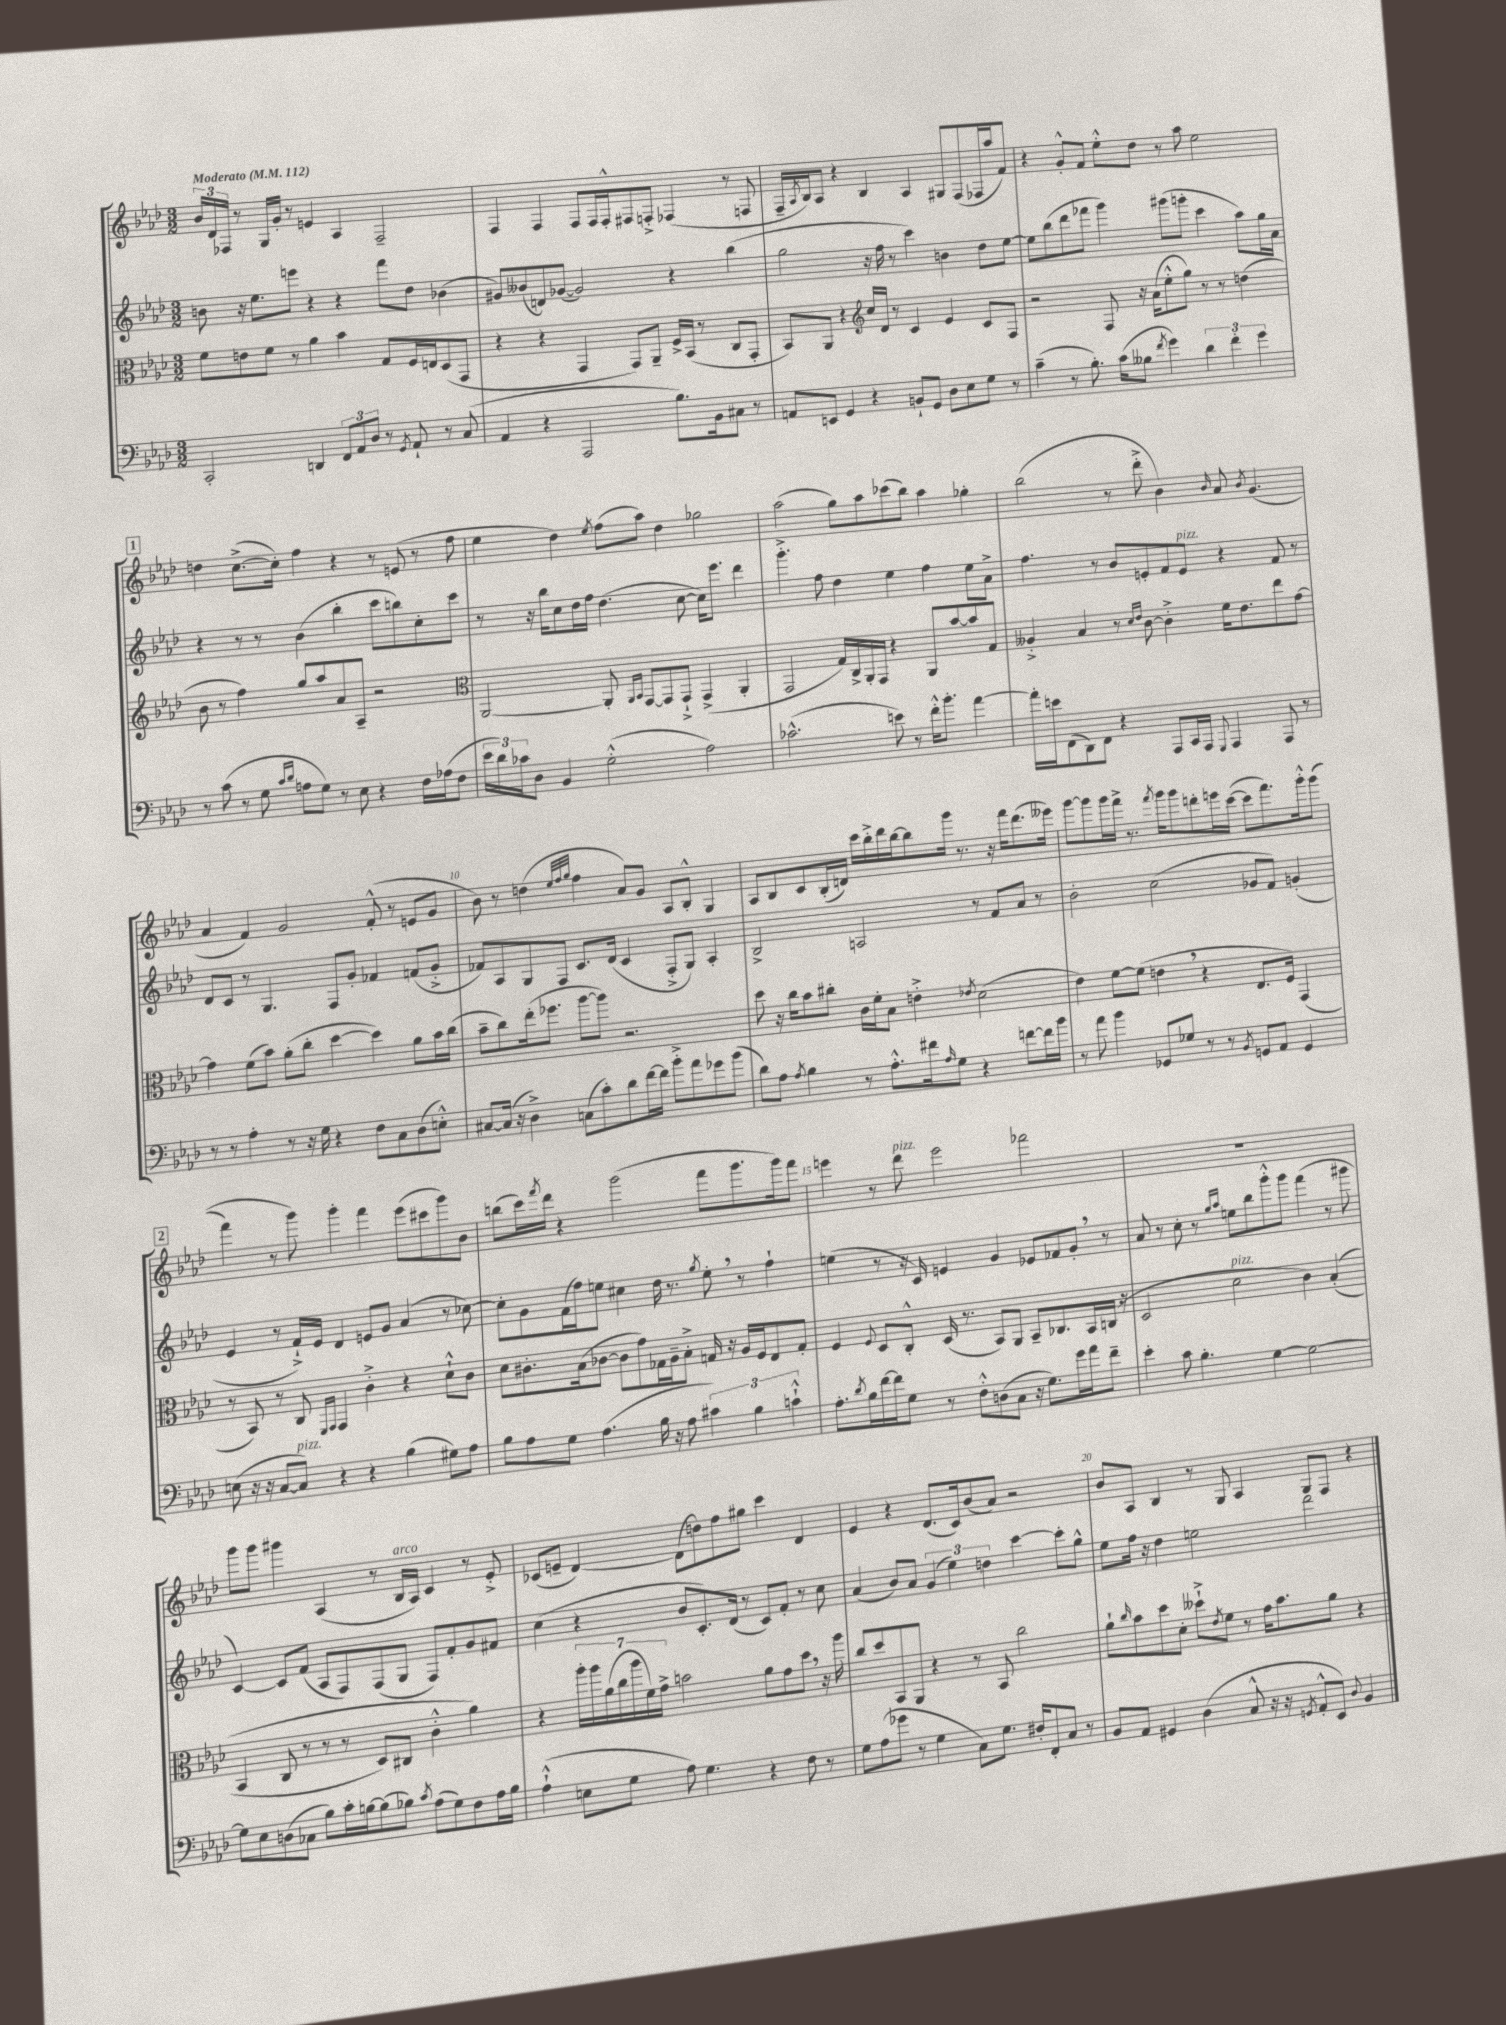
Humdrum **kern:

**kern	**kern	**kern	**kern
*part4	*part3	*part2	*part1
*staff4	*staff3	*staff2	*staff1
*clefF4	*clefC3	*clefG2	*clefG2
*k[b-e-a-d-]	*k[b-e-a-d-]	*k[b-e-a-d-]	*k[b-e-a-d-]
*M3/2	*M3/2	*M3/2	*M3/2
*MM112	*MM112	*MM112	*MM112
=1	=1	=1	=1
!	!	!	!LO:TX:a:B:t=Moderato
2CC'/	8f\L	8bn\	24b-/LL
.	.	.	24d-/
.	.	.	24F-X/JJ
.	8en\	16r	8r
.	.	8.ee-\L	.
.	8f\J	.	16G/LL
.	.	.	16g'/JJ
.	8r	8eeen\J	8r
4DDn/	4a-\	4r	4en/
12FF/L	4b-\	4r	4A-/
12AA-/	.	.	.
12D-/J	.	.	.
8r	8G/L	8fff\L	2F-~/
8qGG/	.	.	.
8AA-`/	16F/L	8dd-\J	.
.	16En/J	.	.
8r	(8D-/	(4b-X\	.
(8C/	8GG/J	.	.
=2	=2	=2	=2
4AA-/	4r	8g#X/L)	4F/
.	.	(8b--X/	.
4r	4r	8dn/)	4F/
.	.	([8g-X/J	.
2AAA-/	4GG/	2g-/])	8F/L
.	.	.	16F/L
.	.	.	16F'^^/J
.	8GG/L)	.	8F#X/
.	8AA-~/J	.	8Fn'^/J
8.B-\L)	16F^/LL	4r	(4F-X/
.	(16BB-/JJ	.	.
.	8r	.	.
16BB-\k	.	.	.
8C#X\J	8C/L	(4bb-\	8r
8r	8GG'/J	.	8Fn/
=3	=3	=3	=3
8AAn/L	8BB-/L)	2gg\	16F~/LL
.	.	.	8qA-/
.	.	.	16B-/J)
8EEn/J	8AA-/J	.	8A-/J
4GG/	4r	.	4r
*	*clefG2	*	*
4r	16cc/LL	16r	4B-/
.	16d-/JJ	16ff\	.
.	8r	8r	.
8BBn`/L	4c/	4ccc\)	4A-/
8GG/J	.	.	.
8D-\L	4e-/	4bn\	8G#X/L
8E-\	.	.	(8F/
8G\J	8c/L	8dd-\L	16F-X/L
.	.	.	16aa-/J
8r	8F/J	[8ee-\J	8f/J)
=4	=4	=4	=4
(4c~\	2r	8ee-\L]	4r
.	.	(8bb-\	.
8r	.	8ddd-\	8g'^^/L
8.B-'\)	.	8fff-X\J	8f/J
.	8F/	4ggg\)	8ee-'^^\L
(16c\KL	.	.	.
8B--X\J	16r	.	8dd-\J
.	(16a-\KL	.	.
8qf/	.	.	.
4g\)	8ee-'^^\	(8ggg#X\L	8r
.	8gg\J)	8gggn'\J	8aa-\
6d-\	8r	4ccc\	2ee-\
.	8r	.	.
6f'\	.	.	.
.	(4ddn\	8aa-\L)	.
6g\	.	.	.
.	.	16gg\L	.
.	.	16a-\JJ	.
!!LO:LB:g=z
!!LO:REH:place=s1:t=1
=5	=5	=5	=5
8r	8b-\	4r	4ddn\
(8c\	8r	.	.
8r	4ff\)	8r	([8.cc^\L
8G\	.	8r	.
.	.	.	16cc'\Jk])
16qqc/LL	.	.	.
16qqd-/JJ	.	.	.
8An\L	8gg/L	(4b-\	4ff\
8G\J)	8aa-/	.	.
8r	8a-/	4bb-'\	4r
8E-\	8A-~/J	.	.
4r	2r	8ccc\L	8r
.	.	8bbn\)	(8en/
16F\LL	.	8cc'\	8r
(16A-X\J	.	.	.
8F\J	.	8ccc\J	8ff\
=6	=6	=6	=6
*	*clefC3	*	*
24e-\LL	[2AA-/	8r	4ee-\
24d-\)	.	.	.
24c-X\J	.	.	.
8D-\J	.	16r	.
.	.	16bb-\KL	.
4BB-/	.	8cc\	4dd-\)
.	.	16dd-\L	.
.	.	16ff\JJ	.
.	.	.	8qee-/
(2G'^^\	8AA-'/]	(4.dd-\	(8ff\L
.	16qqAA-/LL	.	.
.	16qqBB-/JJ	.	.
.	[8GG/L	.	8aa-\J)
.	8GG/]	.	4dd-\
.	8GG`^/J	[8cc\	.
2A-\)	(4GG^/	16cc\KL])	2gg-X\
.	.	8.eee-\J	.
.	4AA-'/	4ddd-\	.
=7	=7	=7	=7
(2.c-X^^\	2GG/	4.ggg'^\	(2aa-\
.	.	8ff\	.
.	16G/LL)	4dd-\	8gg\L)
.	16C^/	.	.
.	16AA-'/	.	8aa-\
.	16GG/JJ	.	.
8en\)	4r	4ee-\	(8ccc-X\
8r	.	.	8bb-\J)
16f'^^\KL	8AA-/L	4ff\	4aa-\
8.b-'\J	.	.	.
.	[8b-/	.	.
[4a-\	8b-/]	8ee-\L	4gg-X'\
.	8G/J	8a-^\J	.
=8	=8	=8	=8
16a-'\LL]	4A--X'^/	4.ff\	(2bb-\
16en\J	.	.	.
(8FF\	.	.	.
8DD-\)	4B-/	.	.
8FF\J	.	8r	.
4r	8r	8b-/L	8r
.	16qqd-/LL	.	.
.	16qqe-/JJ	.	.
.	[8c\	8en'/	8ddd-'^\
8AAA-/L	4c'^\]	8f/	4b-\)
!	!	!LO:TX:a:i:t=pizz.	!
16CC/L	.	8e/J	.
16AAA-/JJ	.	.	.
8qqGGG/	.	.	16qqb-/
4AAA-/	16f\KL	4r	8a-/
.	8.e-\	.	.
.	.	.	8qb-/
.	.	.	(4.g/
8AAA-/	8ee-\	8f/	.
8r	[8g\J	8r	.
!!LO:LB:g=z
=9	=9	=9	=9
8r	4g\]	8d-/L	4a-/
8r	.	8c/J	.
4A-'\	(8f\L	8r	4f/)
.	8b-\J)	4.G/	.
8r	(8a-'\L	.	2g/
16r	8cc'\J	.	.
16G\	.	.	.
4r	[4dd-\	8F/L	.
.	.	8g'/J	.
8F\L	4dd-\])	4f-X/	(8f'^^/
8C\	.	.	8r
(8D-\	8a-\L	(8fn/L	8en/L
8En'^^\J)	16b-\L	8g'^/J	8g/J
.	(16cc\JJ	.	.
=10	=10	=10	=10
[8C#X/L	8b-~\L	8f-X/L)	8b-\)
(16C#/Jk]	8cc\)	8A-/	8r
16r	.	.	.
4D-^\)	(16ee-'\k	8G/	(4ddn\
.	8.ff-X\J	.	.
.	.	8F/J	.
.	.	.	32qqee-/LLL
.	.	.	32qqff/
.	.	.	32qqgg/JJJ
(8Cn\L	[8aa-\L	8.c/L	4ff\
8c'\)	8aa-\J])	.	.
.	.	(16d-/Jk	.
8d-\	2.r	4c/	8a-/L)
[16f\L	.	.	8g/J
16f\JJ]	.	.	.
8b-'^\L	.	8F'^/L	8A-/L
8a-\	.	8G/J)	8B-'^^/J
8g-X\	.	4A-'/	4G/
(8b-\J	.	.	.
=11	=11	=11	=11
8d-\L)	8dd-\	2B-^/	8A-/L
8A-\J	16r	.	8B-/
.	16cc\KL	.	.
8qA-/	.	.	.
4B-\	8b-\	.	8c/
.	8cc#X'\J	.	(16B-'/L
.	.	.	16dn/JJ)
8r	16c\LL	2An/	16ccc\LL
.	16f'\J	.	16bb-'^\
8.A-'^^\L	8B-\J	.	16ddd-\
.	.	.	[16bb-\J
.	4en'^\	.	8bb-\]
16f#X\k	.	.	.
16qqA-/	.	.	.
8G\J	.	.	16ggg\Jk
.	.	.	8.r
.	8qe-X/	.	.
4r	(2d-\	8r	.
.	.	8f/L	16r
.	.	.	16fff\KL
[8fn\L	.	8a-/J	(8.ddd-\
16f\L]	.	8r	.
16b-\JJ	.	.	16eee--X\Jk)
=12	=12	=12	=12
8r	4e-\)	2b-'\	[8ggg\L
8a-\	.	.	8ggg\]
4b-\	[8f\L	.	16ggg\L
.	.	.	16fff^\JJ
.	(8f\J]	.	8.r
8GG-X/L	4en,\	(2cc\	.
.	.	.	8qfff/
.	.	.	16ggg\KL
8G-X/J	.	.	8ggg\
8r	4r	.	8dddn'\
8r	.	.	16eeen\L
.	.	.	([16ccc\JJ
8qBB-/	.	.	.
8GGn/L	8.E-/L	8g-X/L	8ccc\L]
8AA-/J	.	8f/J)	8.fff\)
.	16F/Jk)	.	.
4GG/	(4GG/	(4gn'/	.
.	.	.	16ggg'^^\k
.	.	.	((8ggg\J
!!LO:LB:g=z
!!LO:REH:place=s1:t=2
=13	=13	=13	=13
(8En\	8r	4e-/	4fff\)
16r	8BB-/)	.	.
16r	.	.	.
[8C/L	8r	8r	8r
!LO:TX:a:i:t=pizz.	!	!	!
8C/J])	8C/	16f`^/LL)	8ggg\)
.	.	16e-/JJ	.
.	16qqFF/LL	.	.
.	16qqGG/JJ	.	.
4r	4GG/	4d-/	4ggg'\
4r	4c'^\	8en/L	4fff\
.	.	8g/J	.
(4B-\	4r	(4a-/	(8eee-\L
.	.	.	8ccc#X\
8G#X\L)	8d-`^^\L	8r	8ggg\)
8A-\J	8c\J	[8cc-X\)	8b-\J
=14	=14	=14	=14
8B-\L	8d-\L	8cc-'\L]	(8bbn\L
8A-\	8.c#X'\	8g\	16ccc\L)
.	.	.	8qfff/
.	.	.	16ddd-\JJ
8G\J	.	(16f\L	4r
.	(16B-\k	16ff\J)	.
(4.A-\	[8c-X\J	8een\J	.
.	8c-\L]	4cc#X\	(2ggg\
.	8g\)	.	.
16B-\	16G-X\L	16dd-\	.
16r	16A-~\J	8.r	.
8A-\	8B-'^\J	.	.
.	.	8qgg/	.
6c#X\)	16Gn/	8ee',\	8fff\L
.	16r	.	.
.	16A-/LL	8r	8.ggg\
6B-\	.	.	.
.	16F/J	.	.
.	8E-/	4ff`\	.
.	.	.	16ggg\k)
6cn`^^\	.	.	.
.	8G'/J	.	8fff\J
=15	=15	=15	=15
8.A-'\L	4F/	(4een\	4eeen\
8qd-/	.	.	.
16B-\L	.	.	.
.	8qqF/	.	.
[16f\	8D-/L	8r	8r
16f\J]	.	.	.
!	!	!	!LO:TX:a:i:t=pizz.
8G\J	8C'^^/J	16r	8ddd-\
.	.	16c/)	.
8r	(16D-/	4en/	2eee\
.	8.r	.	.
8F'^^\L	.	.	.
(8Dn\	8BB-/L)	4g/	.
8C\J	8AA-/J	.	.
16r	8BB-~/L	8e-X/L	2fff-X\
8.G\L)	.	.	.
.	8.C-X/	8f-X/	.
16g\L	.	8g',/J	.
16a-\J	16BB-/L	.	.
8f~\J	(16Cn/JJ	8r	.
.	16r	.	.
=16	=16	=16	=16
4e-'\	2D-/	8a-/	1.r
.	.	8r	.
8c\	.	8cc'\	.
4.B-'\	.	8r	.
.	.	16qqgg/LL	.
.	.	16qqaa-/JJ	.
!	!LO:TX:a:i:t=pizz.	!	!
.	2d-\	8een\L	.
.	.	8bb-\	.
[4G\	.	8ggg'^^\	.
.	.	8ggg\J	.
2G\_	4c\)	(4fff\	.
.	((4B-'/	8r	.
.	.	8ggg#X\	.
!!LO:LB:g=z
=17	=17	=17	=17
8G\L]	4BB-/	[4c/)	8ggg\L
8E-\	.	.	8ggg\J
(8Dn\	8C/	8c/L]	4ggg#X\
8C-X\J	8r	(8f/J	.
8B-\L)	8r	8A-/L	(4A-/
16c'\L	8r	8F/)	.
[16Bn\J	.	.	.
(8B\]	8D-/L)	(8F/	8r
!	!	!	!LO:TX:a:i:t=arco
8B-X\J)	8C#X/J	8G/J	16B-/LL
.	.	.	16A-/JJ)
8qc/	.	.	.
(8A-\L	4c'^^\	8F/L)	4c/
8G\)	.	8f'/	.
8F\	4a-\)	8g/	8r
16A-\L	.	8f#X/J	8e-'^/
16B-\JJ	.	.	.
=18	=18	=18	=18
(4A-`^^\	4r	(4cc\	(8c-X/L
.	.	.	8en~/J
8En\L	28aa-'\LL	4r	[4d-/)
.	28aa-\	.	.
.	(28a-\	.	.
.	28cc\	.	.
8G\J	.	.	.
.	28aa-\	.	.
.	28f\)	.	.
.	28g^\JJ	.	.
8A-\)	2bn\	8b-/L	(8d-\L]
4.G\	.	8.c'/)	8ddn\)
.	.	.	8ff\
.	.	(16d-/Jk	.
.	.	8r	8gg#X\J
4r	8a-\L	8c/L)	4ccc\
.	8g\	8f'/J	.
8F\	8dd-,\J	8r	4d-/
8r	16r	8cc\	.
.	16aa-\	.	.
=19	=19	=19	=19
8G\L	8cc/L	(4a-/	4e-/
(8A-\	8dd-/	.	.
8g-X\J	8BB-/	8b-/L)	4r
8r	8AA-/J	8a-/J	.
4G\	4r	(6g/	(8.d-/L
.	.	6ee-\)	.
.	.	.	16c/k)
8C\L)	8r	.	(8b-/
.	.	6ddn\	.
8.G\J	8BB-/	.	8a-/J)
.	2cc\	[4ccc\	2r
16F#X'/KL	.	.	.
8FF'/	.	.	.
8C/J	.	8ccc'\L]	.
8r	.	8gg^^\J	.
=20	=20	=20	=20
8BB-/L	8a-`\L	8ee-\L	8b-/L
.	16qqcc/	.	.
8AA-/J	8b-\	16ff\Jk	8A-/J
.	.	16r	.
4GG#X/	8dd-\	4dd-\	4B-/
.	8d-'\J	.	.
(4D-\	8dd--X`^\L	2een\	8r
.	8qe-/	.	.
.	8f\J	.	8G/
8C^^/	8r	.	4A-/
16r	16g\KL	.	.
16r	8.b-\	.	.
8qGGn/	.	.	.
8AA-'^^/L	.	2ddd-\	8G/L
8EE-/J)	8a-\J	.	8F/J
8qqD-/	.	.	.
4BB-/	4r	.	4r
==	==	==	==
*-	*-	*-	*-
